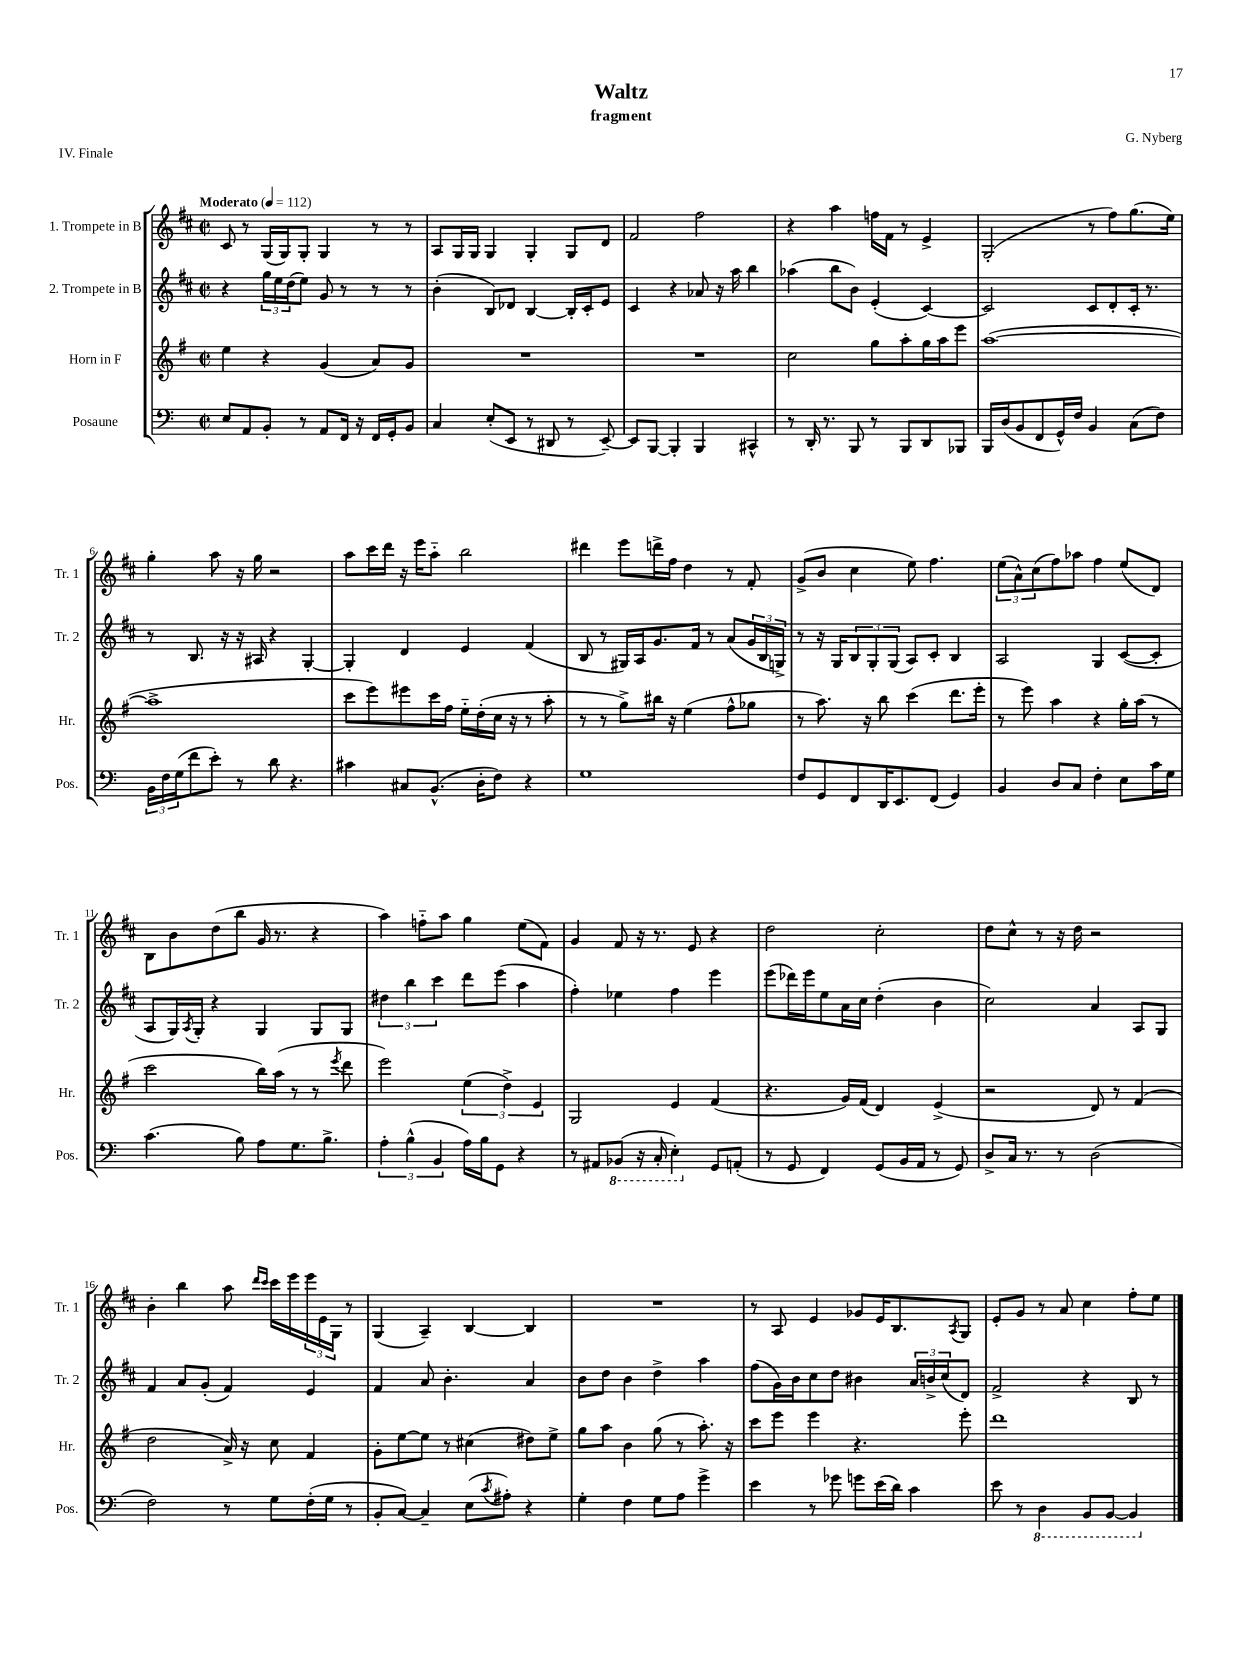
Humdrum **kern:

**kern	**kern	**kern	**kern
*part4	*part3	*part2	*part1
*staff4	*staff3	*staff2	*staff1
*I"Posaune	*I"Horn in F	*I"2. Trompete in B	*I"1. Trompete in B
*I'Pos.	*I'Hr.	*I'Tr. 2	*I'Tr. 1
*clefF4	*clefG2	*clefG2	*clefG2
*k[]	*k[f#]	*k[f#c#]	*k[f#c#]
*M2/2	*M2/2	*M2/2	*M2/2
*met(c|)	*met(c|)	*met(c|)	*met(c|)
*MM112	*MM112	*MM112	*MM112
=1	=1	=1	=1
!	!	!	!LO:TX:a:B:t=Moderato
8E/L	4ee\	4r	8c#/
8AA/	.	.	8r
8BB'/J	4r	24gg\LL	(16G/LL
.	.	24ee\	.
.	.	.	16G/J)
.	.	(24dd\J	.
8r	.	8ee\J)	8G'/J
8AA/L	(4g/	8g/	4G/
16FF/Jk	.	8r	.
16r	.	.	.
16FF/LL	8a/L)	8r	8r
16GG'/J	.	.	.
8BB/J	8g/J	8r	8r
=2	=2	=2	=2
4C/	1r	(4b'\	8A/L
.	.	.	16G/L
.	.	.	16G/JJ
(8E'/L	.	8B/L)	4G/
8EE/J	.	8d-X/J	.
8r	.	[4B/	4G'/
8DD#X/	.	.	.
8r	.	16B'/LL]	8G/L
.	.	16c#'/J	.
[8EE~/)	.	8e/J	8d/J
=3	=3	=3	=3
8EE/L]	1r	4c#/	2f#/
[8BBB/J	.	.	.
4BBB'/]	.	4r	.
4BBB/	.	8a-X/	2ff#\
.	.	16r	.
.	.	16aa\	.
4CC#X^^/	.	4bb\	.
=4	=4	=4	=4
8r	2cc\	(4aa-X\	4r
16DD'/	.	.	.
8.r	.	.	.
.	.	8bb\L	4aa\
8BBB/	.	8b\J)	.
8r	8gg\L	(4e'/	16ffn\LL
.	.	.	16f#\JJ
8BBB/L	8aa'\	.	8r
8DD/	16gg\L	[4c#/)	4e^/
.	16aa\J	.	.
8BBB-X/J	8eee\J	.	.
=5	=5	=5	=5
16BBB/LL	([1aa	2c#/]	(2G'/
(16D/J	.	.	.
8BB/	.	.	.
8FF/	.	.	.
16GG^^/L)	.	.	.
16F/JJ	.	.	.
4BB/	.	8c#/L	8r
.	.	8d'/	8ff#\L)
(8C\L	.	16c#'/Jk	(8.gg\
.	.	8.r	.
8F\J)	.	.	.
.	.	.	16ee\Jk)
!!LO:LB:g=z
=6	=6	=6	=6
24BB\LL	1aa^]	8r	4gg'\
24F\	.	.	.
(24G\J	.	.	.
8f\	.	8.B/	.
8e'\J)	.	.	8aa\
.	.	16r	.
8r	.	16r	16r
.	.	16A#X/	16gg\
8d\	.	4r	2r
4.r	.	.	.
.	.	[4G'/	.
=7	=7	=7	=7
4c#X\	8ccc\L	4G'/]	8aa\L
.	8eee\)	.	16ccc#\L
.	.	.	16ddd\JJ
8C#X/L	8eee#X\	4d/	16r
.	.	.	16eee\KL
(8.BB^^/J	16ccc\L	.	8aa\J
.	16ff#\JJ	.	.
.	16ee\LL	4e/	2bb\
16D'\KL	(16dd'\	.	.
8F\J)	16cc\JJ	.	.
.	16r	.	.
4r	8r	(4f#/	.
.	8aa'\	.	.
=8	=8	=8	=8
1G	8r	8B/	4ddd#X\
.	8r	8r	.
.	8gg^\L)	16G#X/LL)	8eee\L
.	.	16A/J	.
.	16bb#X\Jk	8.g/	16dddn^\L
.	16r	.	16ff#\JJ
.	(4ee\	.	4dd\
.	.	16f#/Jk	.
.	.	8r	.
.	8ff#^^\L	(8a/L	8r
.	8gg-X\J	24g/L	8f#'/
.	.	24B/	.
.	.	24Gn^/JJ)	.
=9	=9	=9	=9
8F/L	8r	8r	(8g^/L
8GG/	8.aa\)	16r	8b/J
.	.	16G/KL	.
8FF/	.	12B/	4cc#\
.	16r	.	.
.	.	12G'/	.
16DD/K	8bb\	.	.
.	.	(12G/J	.
8.EE/	.	.	.
.	(4ccc\	8A/L)	8ee\)
(8FF/J	.	8c#'/J	4.ff#\
4GG/)	8.ddd\L	4B/	.
.	16eee'\Jk	.	.
=10	=10	=10	=10
4BB/	8r	2A/	(12ee\L
.	.	.	12a^^\)
.	8eee\)	.	.
.	.	.	(12cc#\
8D/L	4aa\	.	8ff#\)
8C/J	.	.	8aa-X\J
4F'\	4r	4G/	4ff#\
8E\L	16gg'\LL	([8c#/L	(8ee/L
.	(16aa\JJ	.	.
16c\L	8r	8c#'/J]	8d/J)
16G\JJ	.	.	.
!!LO:LB:g=z
=11	=11	=11	=11
(4.c\	2ccc\	8A/L	8B\L
.	.	16G/L)	8b\
.	.	8qA/	.
.	.	16G'/JJ	.
.	.	4r	(8dd\
8B\)	.	.	8bb\J
8A\L	16bb\LL)	4G/	16g/
.	(16aa\JJ	.	8.r
8.G\	8r	.	.
.	8r	8G/L	4r
8.B^\J	.	.	.
.	8qeee/	.	.
.	8ddd\	8G/J	.
=12	=12	=12	=12
6A'\	2eee\)	6dd#X\	4aa\)
(6B^^\	.	6bb\	.
.	.	.	8ffn\L
6BB/	.	6ccc#\	.
.	.	.	8aa\J
16A\LL)	(6ee\	8ddd\L	4gg\
16B\J	.	.	.
8GG\J	.	(8eee\J	.
.	6dd^\)	.	.
4r	.	4aa\	(8ee\L
.	6e/	.	.
.	.	.	8f#\J)
=13	=13	=13	=13
8r	2G/	4ff#'\)	4g/
8AA#X/L	.	.	.
*8ba	*	*	*
(8BBB-X/J	.	4ee-X\	8f#/
16r	.	.	16r
16CC'/	.	.	8.r
4EE'\)	4e/	4ff#\	.
.	.	.	8e/
*X8ba	*	*	*
8GG/L	(4f#/	4eee\	4r
(8AAn'/J	.	.	.
=14	=14	=14	=14
8r	4.r	(8eee\L	2dd\
8GG/	.	16ddd-X\L)	.
.	.	16eee\J	.
4FF/)	.	8ee\	.
.	16g/LL)	16a\L	.
.	(16f#/JJ	16cc#\JJ	.
(8GG/L	4d/)	(4dd'\	2cc#'\
16BB/L	.	.	.
16AA/JJ	.	.	.
8r	(4e^/	4b\	.
8GG/)	.	.	.
=15	=15	=15	=15
8D^/L	2r	2cc#\)	8dd\L
16C/Jk	.	.	8cc#^^\J
8.r	.	.	.
.	.	.	8r
8r	.	.	16r
.	.	.	16dd\
(2D\	8d/)	4a/	2r
.	8r	.	.
.	(4f#/	8A/L	.
.	.	8G/J	.
!!LO:LB:g=z
=16	=16	=16	=16
2F\)	2dd\	4f#/	4b'\
.	.	8a/L	4bb\
.	.	(8g'/J	.
8r	16a^/)	4f#/)	8aa\
.	16r	.	.
.	.	.	16qqddd/LL
.	.	.	16qqccc#/JJ
8G\L	8cc\	.	16ccc#\LL
.	.	.	16eee\
(16F'\L	4f#/	4e/	24eee\
.	.	.	24e\
16G\JJ	.	.	.
.	.	.	24G\JJ
8r	.	.	8r
=17	=17	=17	=17
8BB'/L	8g'\L	4f#/	(4G/
[8C/J)	[8ee\	.	.
4C~/]	8ee\J]	8a/	4A~/)
.	8r	4.b'\	.
(8E\L	(4cc#X\	.	[4B/
8qc/	.	.	.
8A#X'\J)	.	.	.
4r	8dd#X\L)	4a/	4B/]
.	8ee^\J	.	.
=18	=18	=18	=18
4G'\	8gg\L	8b\L	1r
.	8aa\J	8dd\J	.
4F\	4b\	4b\	.
8G\L	(8gg\	4dd^\	.
8A\J	8r	.	.
4g^\	8.aa'\)	4aa\	.
.	16r	.	.
=19	=19	=19	=19
4e\	8ccc\L	(8ff#\L	8r
.	8eee\J	16g\L)	8A/
.	.	16b\J	.
8r	4eee\	8cc#\	4e/
8g-X\	.	8dd\J	.
8gn\L	4.r	4b#X\	8g-X/L
(16e\L	.	.	16e/K
16d\JJ)	.	.	8.B/
4c\	.	24a/LL	.
.	.	24bn^/	.
.	.	(24cc#/J	.
.	.	.	8qA/
.	8eee'\	8d/J)	8G/J
=20	=20	=20	=20
8e\	1ddd	2f#^/	8e'/L
8r	.	.	8g/J
*8ba	*	*	*
4DD\	.	.	8r
.	.	.	8a/
8BBB/L	.	4r	4cc#\
[8BBB/J	.	.	.
4BBB/]	.	8B/	8ff#'\L
.	.	8r	8ee\J
*X8ba	*	*	*
==	==	==	==
*-	*-	*-	*-
